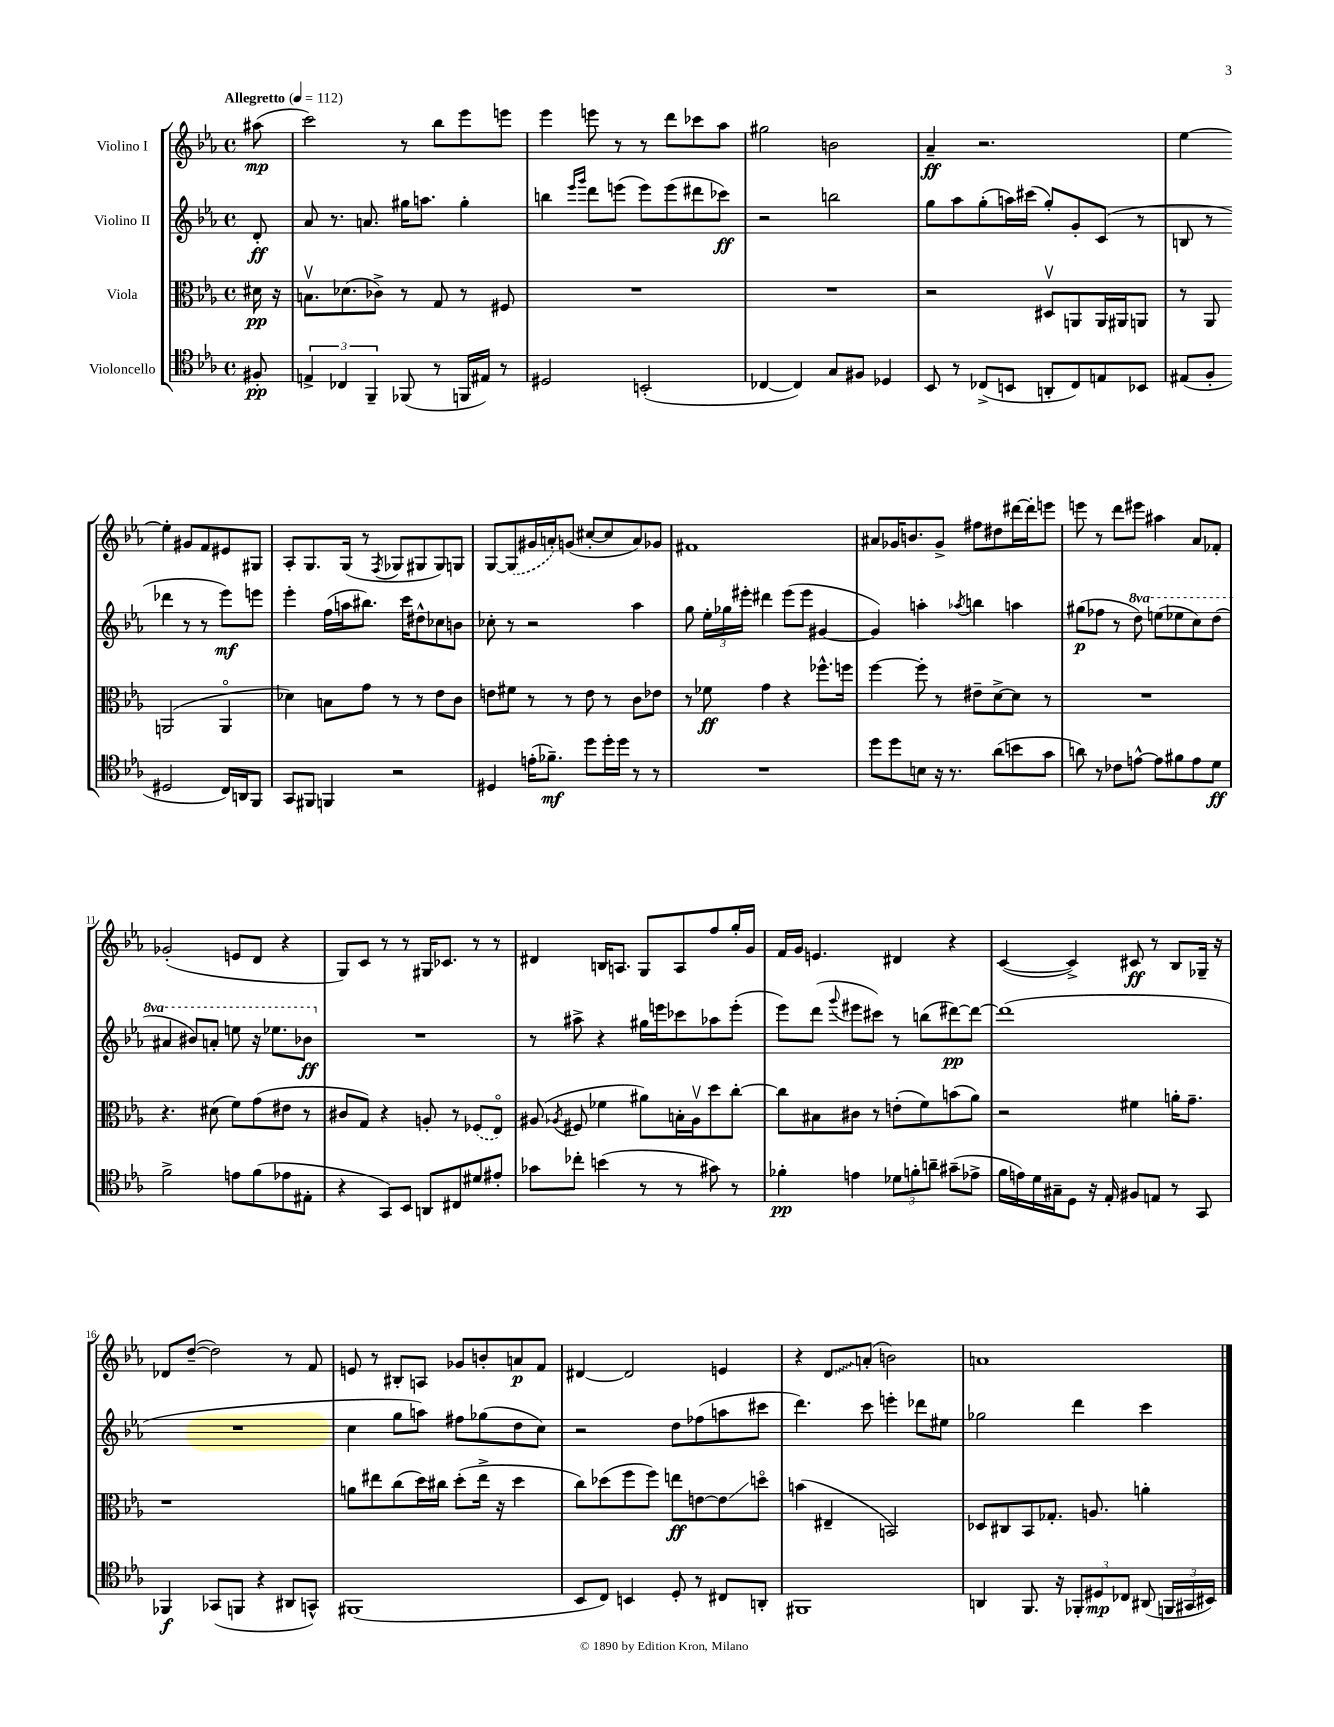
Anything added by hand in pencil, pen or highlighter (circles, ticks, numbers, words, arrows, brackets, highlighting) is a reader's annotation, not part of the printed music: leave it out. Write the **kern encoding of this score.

**kern	**kern	**kern	**kern
*staff4	*staff3	*staff2	*staff1
*clefC4	*clefC3	*clefG2	*clefG2
*k[b-e-a-]	*k[b-e-a-]	*k[b-e-a-]	*k[b-e-a-]
*M4/4	*M4/4	*M4/4	*M4/4
*met(c)	*met(c)	*met(c)	*met(c)
*MM112	*MM112	*MM112	*MM112
8F#'	16d#	8d'	(8aa#
.	16r	.	.
=	=	=	=
6E^	8.Bv	8a-	2ccc)
.	.	8.r	.
6C-	.	.	.
.	(8.d-	.	.
.	.	8.a	.
6FF~	.	.	.
.	8c-^)	.	.
(8FF-	8r	16gg#	8r
.	.	8.aa	.
8r	8G	.	8bb-
16FF	8r	4gg#'	8eee-
16E#)	.	.	.
8r	8F#	.	8eee
=	=	=	=
2D#	1r	4bb	4eee-
.	.	16qqeee-	.
.	.	16qqggg	.
.	.	8ddd	8eee
.	.	(8eee	8r
(2BB'	.	8eee)	8r
.	.	(8eee	8ddd
.	.	8ddd#	8ccc-
.	.	8ccc-)	8aa-
=	=	=	=
[4C-	1r	2r	2gg#
4C-])	.	.	.
8G	.	2bb	2b
8F#	.	.	.
4D-	.	.	.
=	=	=	=
8BB-	2r	8gg	4a-~
8r	.	8aa-	.
(8C-^	.	(8gg'	2.r
8BB	.	16aa)	.
.	.	(16ccc#	.
8AA'	8D#v	8gg')	.
8C-)	8AA	8g'	.
8E	16AA	(8c	.
.	16AA#	.	.
8BB-	8AA	8r	.
=	=	=	=
(8E#	8r	8B	[4ee-
8F'	8AA-	8r	.
2D#	(2AA	4ddd-	4ee-']
.	.	8r	8g#
.	.	8r	8f
16C)	4AAo	8eee-)	8e#
16AA	.	.	.
8FF	.	8eee	8G#
=	=	=	=
8GG	4d-)	4eee-'	8A-'
8FF#	.	.	8.G
4FF	8B	(16ff	.
.	.	16aa	(16G
.	8g	8.bb#)	8r
.	.	.	8qF
2r	8r	.	8G-
.	.	16ccc	.
.	8r	8dd#^^	8G#
.	8e-	8cc-	8G#)
.	8c	8b	8G
=	=	=	=
4D#	8e	8cc-'	[8G
.	8f#	8r	(8G]
(16e'	8r	2r	16g#
8.f-~)	.	.	16a')
.	8r	.	(8g
8dd	8e	.	[8cc#'
16dd'	8r	.	8cc#]
16dd	.	.	.
8r	8c	4aa-	8a)
8r	8e-	.	8g-
=	=	=	=
1r	8r	8gg	1f#
.	8f-	24ee-'	.
.	.	24gg-	.
.	.	24eee#'	.
.	4g	4ddd#	.
.	4r	(8eee#	.
.	.	8eee#	.
.	8.ff-^^	[4g#	.
.	16ff	.	.
=	=	=	=
8dd	[4ff	4g#])	8a#
8dd	.	.	16g-
.	.	.	8.b
8B	8ff']	4aa'	.
16r	8r	.	8g-^
8.r	.	.	.
.	.	8qaa-	.
.	8e#~	4bb	8ff#
(8a-	[8d^	.	8dd#
8b	8d]	4aa	[16ddd#
.	.	.	16ddd#']
8g	8r	.	8eee
=	=	=	=
8a)	1r	(8gg#	8eee
8r	.	8ff-	8r
8c-	.	8r	8ddd
[8e^^	.	8ddd)	8eee#
8e]	.	(8eee	4aa#
8f#	.	8eee-	.
8e	.	8ccc)	8a-
8d	.	(8ddd	8f-'
=	=	=	=
2f^	4.r	4aa#	(2g-'
.	.	8bb#)	.
.	(8d#	8aa'	.
8e	8f)	8eee	8e
(8f	(8g	16r	8d
.	.	8.eee-	.
8e-	8e#	.	4r
8E#'	8r	8bb-	.
=	=	=	=
4r	8c#	1r	8G)
.	8G)	.	8c
8GG)	4r	.	8r
8BB-	.	.	8r
8AA	8A'	.	16G#
.	.	.	8.c-
8C#	8r	.	.
8d#	(8F-	.	8r
8e#'	8E-o)	.	8r
=	=	=	=
8g-	(8A#	8r	4d#
.	8qA-	.	.
8cc-'	8F#	8aa#^	.
(4b	4f-	4r	16B
.	.	.	8.A
8r	8a#)	16gg#	8G
.	.	16eee	.
8r	16B'	8ccc-	8A
.	16A-v	.	.
8g#)	8dd	8aa-	8ff
8r	[8cc'	(8eee'	16gg'
.	.	.	16g
=	=	=	=
4f-'	8cc]	8eee-)	16f
.	.	.	16g
.	8B#	(8ddd	4.e
.	.	8qqggg	.
4e	8c#	8eee#	.
.	8r	8ccc#)	.
12d-	(8e'	8r	4d#
12f'	.	.	.
.	8f)	(8bb	.
12a~	.	.	.
(8g#~	(8b	[8ddd#)	4r
8e-^	8a-)	8ddd#_	.
=	=	=	=
16f	2r	(1ddd#]	([4c
16e)	.	.	.
16d	.	.	.
16G#~	.	.	.
8D	.	.	4c^])
16r	.	.	.
16E-'	.	.	.
8F#	4f#	.	8c#
8E	.	.	8r
8r	16a'	.	8B-
.	8.g~	.	.
8GG	.	.	16G-~
.	.	.	16r
=	=	=	=
4FF-	1r	1r	8d-
.	.	.	([8dd~
(8GG-	.	.	2dd])
8FF	.	.	.
4r	.	.	.
8AA#	.	.	8r
8GG^^)	.	.	8f
=	=	=	=
(1FF#	8a	4cc	8e
.	8ee#	.	8r
.	(8cc	8gg	8B#'
.	16dd)	8aa)	8A
.	16cc#	.	.
.	(8dd'	8ff#	8g-
.	16ee#^	(8gg-	8b'
.	16r	.	.
.	4dd	8dd	8a
.	.	8cc)	8f
=	=	=	=
8BB-	8cc)	2r	[4d#
8C)	(8dd-	.	.
4BB	8ff	.	2d#]
.	8ff)	.	.
8D'	8ee	8dd	.
8r	[8e	(8ff-	.
8C#	8e]	8aa	4e
8AA'	8ddo	8ccc#	.
=	=	=	=
1FF#	(4b	4.ddd)	4r
.	4E#~	.	8d
.	.	8ccc	(8a'
.	2BB)	4eee'	2b)
.	.	8ddd-	.
.	.	8ee#	.
=	=	=	=
4AA	8D-	2gg-	1a
.	8C#	.	.
8.FF	8BB-	.	.
.	8.G-'	.	.
16r	.	.	.
12FF-'	.	4ddd	.
.	8.A	.	.
12D#	.	.	.
12C-	.	.	.
(8AA#	4a'	4ccc	.
24FF	.	.	.
24GG#	.	.	.
24BB#)	.	.	.
==	==	==	==
*-	*-	*-	*-
